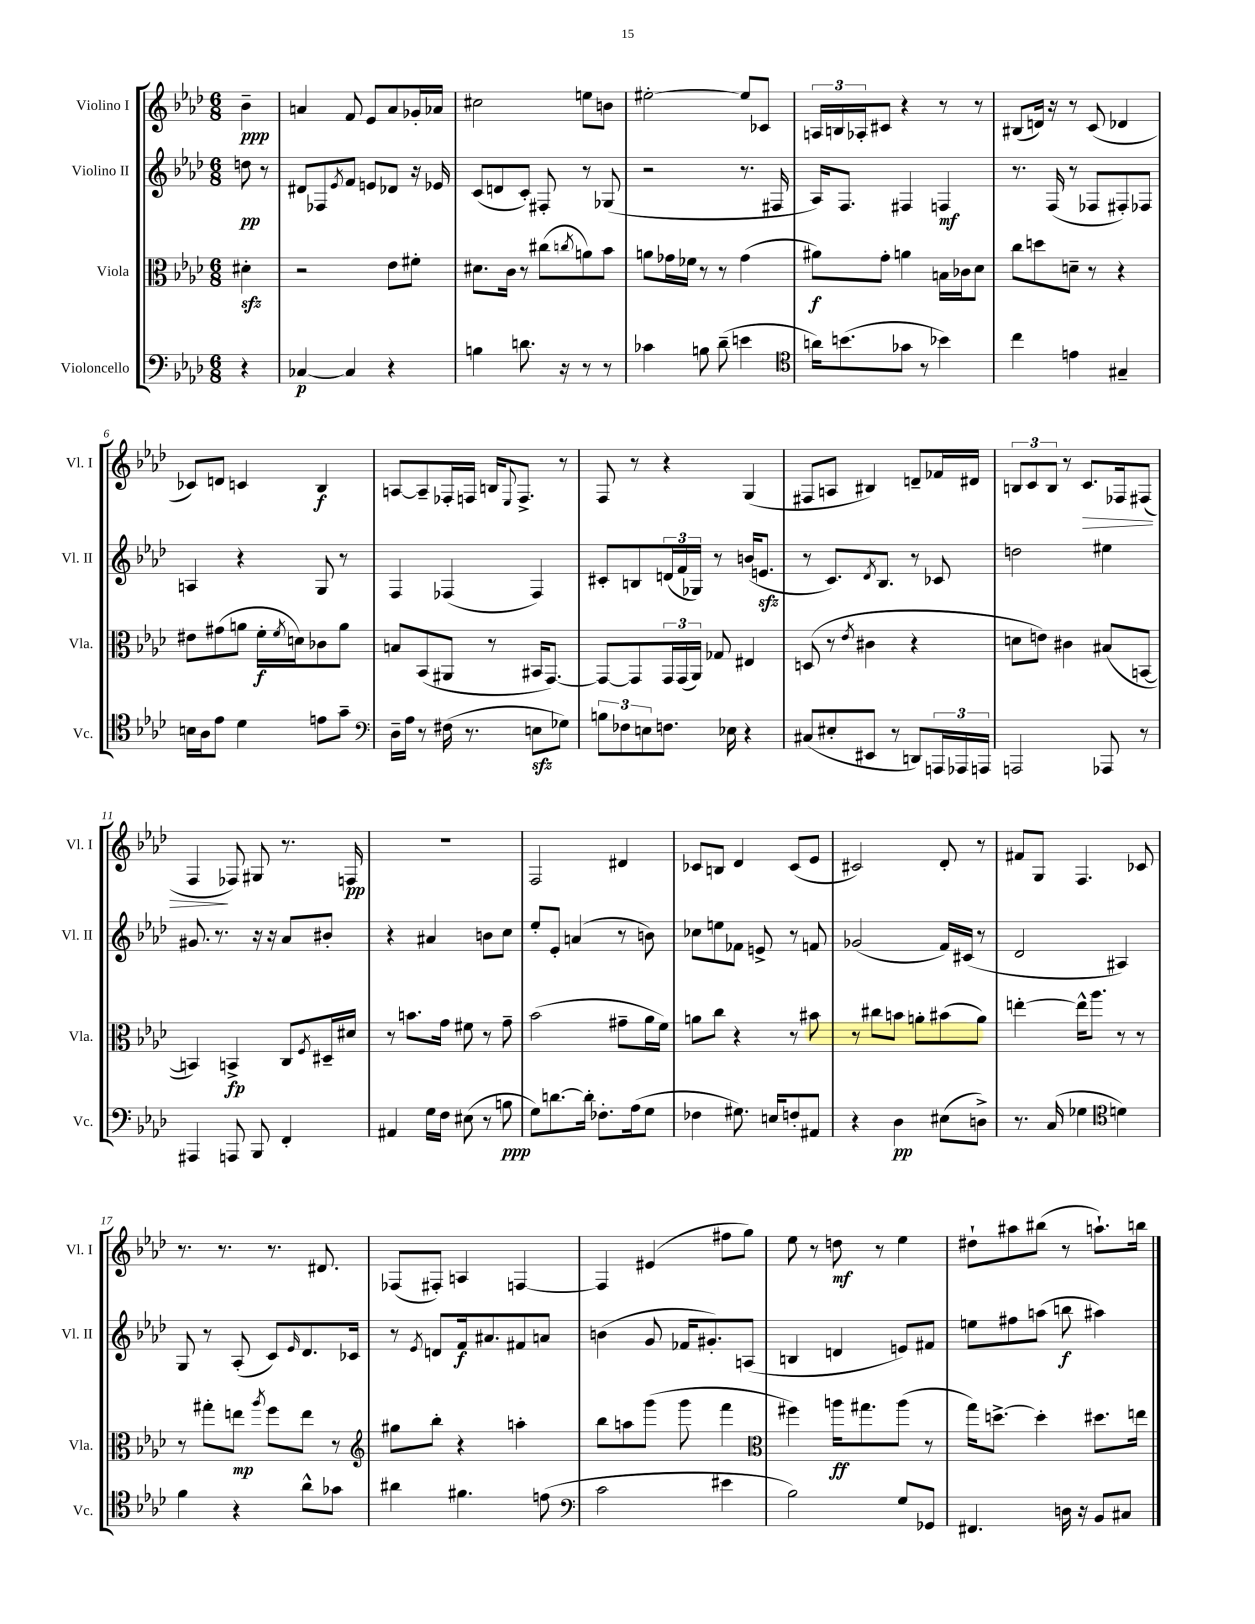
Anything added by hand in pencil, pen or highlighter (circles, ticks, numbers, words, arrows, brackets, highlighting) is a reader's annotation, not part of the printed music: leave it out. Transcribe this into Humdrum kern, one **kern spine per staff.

**kern	**kern	**kern	**kern
*staff4	*staff3	*staff2	*staff1
*clefF4	*clefC3	*clefG2	*clefG2
*k[b-e-a-d-]	*k[b-e-a-d-]	*k[b-e-a-d-]	*k[b-e-a-d-]
*M6/8	*M6/8	*M6/8	*M6/8
4r	4d#'\	8dd\	4b-~\
.	.	8r	.
=	=	=	=
[4C-/	2r	8d#/L	4a/
.	.	8F-/	.
.	.	8qe-/	.
4C-/]	.	8f/J	8f/
.	.	8e/L	8e-/L
4r	8e-\L	8d-/J	8a/
.	8f#'\J	16r	16g-'/L
.	.	16e-/	16a-/JJ
=	=	=	=
4B\	8.d#\L	(8c/L	2cc#\
.	.	8d/	.
.	16c\Jk	.	.
8.d\	8r	8c'/J)	.
.	(8cc#\L	8F#'/	.
16r	.	.	.
.	8qcc/	.	.
8r	8a\)	8r	8ee\L
8r	8b-\J	(8G-/	8b\J
=	=	=	=
4c-\	8a\L	2r	[2ee#'\
.	16g-\L	.	.
.	16f-\JJ	.	.
8B\	8r	.	.
(8d-~\	8r	.	.
4e\	(4g-\	8.r	8ee#/]L
.	.	.	8c-/J
.	.	16F#/	.
=	=	=	=
*clefC4	*	*	*
16a\LK)	8a#\L)	16A-/LK)	24A/LL
.	.	.	24B/
(8.b\	.	8.F/J	.
.	.	.	24A-'/J
.	8g'\J	.	8c#/J
8g-\J	4a\	4F#/	4r
8r	.	.	.
4b-\)	16B\LL	4F/	8r
.	16c-\J	.	.
.	8d-\J	.	8r
=	=	=	=
4cc\	8cc\L	8.r	(8B#/L
.	8dd\	.	16d/Jk)
.	.	(16F/	16r
4e\	8d~\J	8r	8r
.	8r	8F-/L	(8c/
4G#~/	4r	8F#'/)	4d-/
.	.	8F-/J	.
=	=	=	=
16B\LL	8e#\L	4A/	8c-/L)
16A-\J	.	.	.
8e-\J	(8g#\	.	8d/J
4d-\	8a\J	4r	4c/
.	16f'\LL	.	.
.	8qf/	.	.
.	16d\J)	.	.
8e\L	8c-\	8G/	4B-/
8g~\J	8a\J	8r	.
=	=	=	=
*clefF4	*	*	*
16D-~\LL	8B/L	4F/	[8A/L
16A-\JJ	.	.	.
8r	(8BB-/	.	8A~/]
(16F#\	8AA#/J	(4F-/	16F-'/L
8.r	.	.	16F/JJ
.	8r	.	16B/LK
.	.	.	8qqE-/
.	.	.	8.F^/J
8E\L	16BB#/LK	4F-/)	.
.	[8.GG/J)	.	.
8G-\J)	.	.	8r
=	=	=	=
12B\L	8GG/_L	8c#'/L	8F/
12F-\	.	.	.
.	8GG/]	8B/	8r
12E\	.	.	.
8.F\J	24GG/L	(24d/L	4r
.	(24GG/	24f/	.
.	24AA-/JJ)	24G-/JJ)	.
.	8G-/	8r	.
16E-\	.	.	.
4r	4E#/	(16b/LK	(4G/
.	.	8.e/J	.
=	=	=	=
(8C#/L	(8D/	8r	8F#/L
8E#'/	8r	8.c/L)	8A/J
.	8qe-/	.	.
8EE#/J	4c#\	.	4B#/)
.	.	8qd-/	.
.	.	8.B-/J	.
8r	.	.	.
8DD/L)	4r	8r	8d~/L
24AAA/L	.	8c-/	16f-/L
24AAA-/	.	.	.
.	.	.	16d#/JJ
24AAA/JJ	.	.	.
=	=	=	=
2AAA/	8d\L	2dd\	12B/L
.	.	.	12c/
.	8e\J)	.	.
.	.	.	12B/J
.	4c#\	.	8r
.	.	.	8.c/L
8AAA-/	(8B#/L	4ee#\	.
.	.	.	16F-/k
8r	[8BB/J	.	(8F#/J
=	=	=	=
4AAA#/	4BB/])	8.g#/	4F/
.	.	8.r	.
8AAA/	4BB^/	.	8F-/)
8BBB-/	.	16r	8G#/
.	.	16r	.
4FF'/	8C/L	8a-/L	8.r
.	8qF/	.	.
.	16D#~/L	8b#'/J	.
.	16d#/JJ	.	16F/
=	=	=	=
4AA#/	8r	4r	2.r
.	8.b\L	.	.
16G\LL	.	4a#/	.
16F\JJ	16g\Jk	.	.
(8E#\	8f#\	.	.
8r	8r	8b\L	.
8B\	8g~\	8cc\J	.
=	=	=	=
8G\L)	(2b-\	8ee-'/L	2F/
[8.d\	.	8e-'/J	.
.	.	(4a/	.
16d'\]Jk	.	.	.
8.F-'\L	.	.	.
.	8g#~\L	8r	4d#/
(16A-\k	.	.	.
8G\J	16a-\L	8b\)	.
.	16f\JJ)	.	.
=	=	=	=
4F-\	8a\L	8cc-\L	8c-/L
.	8cc\J	8ee\	8B/J
8.G#\)	4r	8f-\J	4d-/
.	.	8e^/	.
16E/LK	.	.	.
8F'/	8r	8r	(8c-/L
8AA#/J	8b#\	8f/	8e-/J
=	=	=	=
4r	8r	(2g-/	2c#/)
.	8cc#\L	.	.
4D-\	8b\J	.	.
.	8a'\L	.	.
(8E#\L	(8b#\	16f/LL)	8d-'/
.	.	(16c#/JJ	.
8D^\J)	8a\J)	8r	8r
=	=	=	=
8.r	[4ee'\	2d-/	8f#/L
.	.	.	8G/J
(16C/	.	.	.
4G-\	16ee^^\]LK	.	4.F/
.	8.aa-\J	.	.
*clefC4	*	*	*
4d\)	8r	4A#/)	.
.	8r	.	8c-/
=	=	=	=
4f\	8r	8G/	8.r
.	8gg#'\L	8r	.
.	.	.	8.r
4r	8ee\J	(8A-'/	.
.	8qaa-/	.	.
.	8ff\L	8c/L)	8.r
.	.	16qqe-/	.
8a-^^\L	8ee\J	8.d-/	.
.	.	.	8.d#/
8g-\J	8r	.	.
.	.	16c-/Jk	.
=	=	=	=
*	*clefG2	*	*
4a#\	8gg#\L	8r	(8F-/L
.	.	8qe-/	.
.	8bb-'\J	8d/L	8F#'/J)
4.f#\	4r	16f/k	4A/
.	.	8.a#/	.
.	4aa'\	8f#/	[4F/
(8e\	.	8a/J	.
=	=	=	=
*clefF4	*	*	*
2c\	8bb-\L	(4b\	4F/]
.	8aa\	.	.
.	(8ggg\J	8g/	(4e#/
.	8ggg\	16f-/LK	.
.	.	8.g#'/)	.
4e#\	4fff\	.	8ff#\L
.	.	(8A/J	8gg\J)
=	=	=	=
*	*clefC3	*	*
2B-\)	4ff#\)	4B/	8ee-\
.	.	.	8r
.	16aa\LK	4d/	8dd\
.	8.gg#\	.	.
.	.	.	8r
8G/L	(8aa\J	8e/L)	4ee-\
8GG-/J	8r	8f#/J	.
=	=	=	=
4.FF#/	16gg\LK)	8ee\L	8dd#`\L
.	[8.dd^\J	.	.
.	.	8ff#\	8aa#\
.	4dd'\]	(8aa\J	(8bb#\J
16D\	.	8bb\	8r
16r	.	.	.
8BB-/L	8.dd#\L	4aa#\)	8.aa`\L)
8C#/J	.	.	.
.	16ee\Jk	.	16bb\Jk
==	==	==	==
*-	*-	*-	*-
